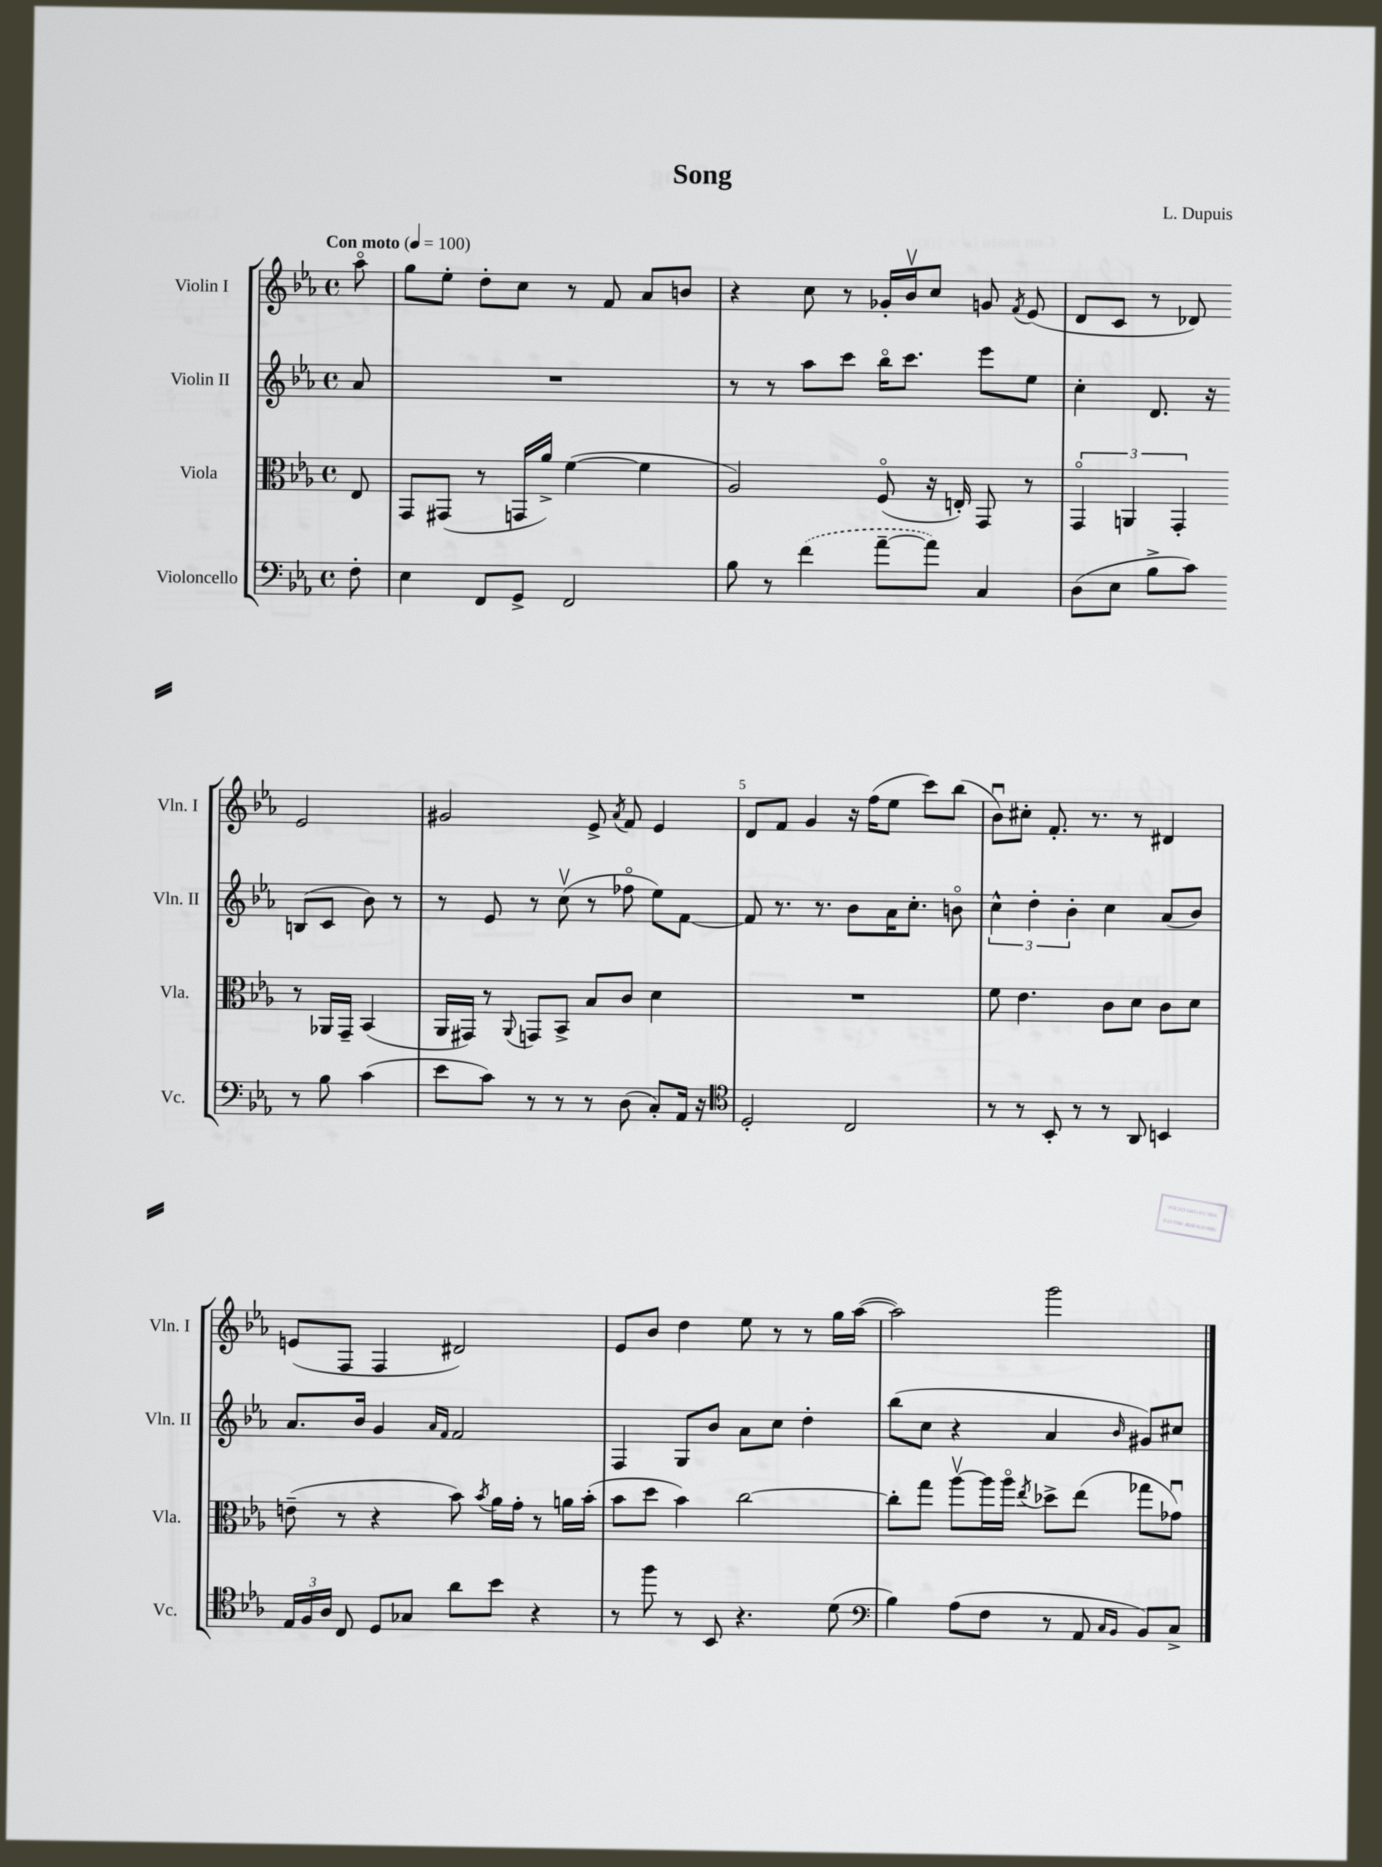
\header { title = "Song" composer = "L. Dupuis" }
<<
\new StaffGroup <<
\new Staff = "s0" \with { instrumentName = "Violin I" shortInstrumentName = "Vln. I" } {
    \clef treble \key ees \major \defaultTimeSignature \time 4/4 \partial 8 \tempo "Con moto" 4 = 100
    \autoBeamOff aes''8\flageolet |
    g''8[ ees''8]-. d''8[-. c''8] r8 f'8 aes'8[ b'8] |
    r4 c''8 r8 ges'16[-. bes'16\upbow c''8] g'8 \acciaccatura { f'8 } ees'8( |
    d'8[ c'8] r8 des'8) ees'2 |
    gis'2 ees'8-> \acciaccatura { aes'8 } f'8 ees'4 |
    d'8[ f'8] g'4 r16 f''16[( ees''8] c'''8[) bes''8]( |
    bes'8[\downbow) cis''8]-. f'8.-. r8. r8 dis'4 |
    e'8[( f8] f4 dis'2) |
    ees'8[ bes'8] d''4 ees''8 r8 r8 g''16[ aes''16]~( |
    aes''2) g'''2 \bar "|." |
}
\new Staff = "s1" \with { instrumentName = "Violin II" shortInstrumentName = "Vln. II" } {
    \clef treble \key ees \major \defaultTimeSignature \time 4/4 \partial 8
    \autoBeamOff aes'8 |
    R1 |
    r8 r8 aes''8[ c'''8] bes''16[\flageolet c'''8.] ees'''8[ ees''8] |
    c''4-. d'8. r16 b8[( c'8] bes'8) r8 |
    r8 ees'8 r8 c''8\upbow( r8 fes''8\flageolet ees''8[) f'8]~ |
    f'8 r8. r8. bes'8[ aes'16 c''8.]-. b'8\flageolet |
    \tuplet 3/2 { c''4-^ d''4-. bes'4-. } c''4 aes'8[( bes'8]) |
    aes'8.[ bes'16] g'4 \grace { aes'16[ f'16] } f'2 |
    f4 g8[ bes'8] aes'8[ c''8] d''4-. |
    bes''8[( c''8] r4 aes'4 \grace { bes'16 } gis'8[) cis''8] \bar "|." |
}
\new Staff = "s2" \with { instrumentName = "Viola" shortInstrumentName = "Vla." } {
    \clef alto \key ees \major \defaultTimeSignature \time 4/4 \partial 8
    \autoBeamOff ees8 |
    g,8[ gis,8]( r8 g,16[ aes'16]->) f'4~( f'4 |
    aes2) f8\flageolet( r16 e16-.) g,8 r8 |
    \tuplet 3/2 { g,4\flageolet a,4 g,4-. } r8 aes,16[ g,16]-- bes,4( |
    aes,16[ gis,16]) r8 \appoggiatura { aes,8 } g,8[ bes,8]-> bes8[ c'8] d'4 |
    R1 |
    f'8 ees'4. c'8[ d'8] c'8[ d'8] |
    e'8--( r8 r4 bes'8) \acciaccatura { bes'8 } aes'16[ g'16]-. r8 a'16[ bes'16]-.( |
    bes'8[ d''8] bes'4) c''2~ |
    c''8[-. g''8] aes''8[~\upbow aes''16 aes''16]\flageolet \acciaccatura { ees''8 } des''8[-> ees''8]( ges''8[ ges'8]\downbow) \bar "|." |
}
\new Staff = "s3" \with { instrumentName = "Violoncello" shortInstrumentName = "Vc." } {
    \clef bass \key ees \major \defaultTimeSignature \time 4/4 \partial 8
    \autoBeamOff f8-. |
    ees4 f,8[ g,8]-> f,2 |
    bes8 r8 \once \slurDashed f'4( aes'8[~-- aes'8]) c4 |
    d8[( ees8] bes8[-> c'8]) r8 bes8 c'4( |
    ees'8[ c'8]) r8 r8 r8 d8( c8[-.) aes,16] r16 |
    \clef tenor d2-. c2 |
    r8 r8 bes,8-. r8 r8 aes,8 b,4 |
    \tuplet 3/2 { ees16[ f16 aes16] } c8 d8[ ges8] aes'8[ bes'8] r4 |
    r8 f''8 r8 bes,8 r4. d'8( |
    \clef bass bes4) aes8[( f8] r8 aes,8 \grace { c16[ bes,16] } bes,8[) c8]-> \bar "|." |
}
>>
>>
\layout { \context { \Score \override BarNumber.break-visibility = ##(#f #t #t) barNumberVisibility = #(every-nth-bar-number-visible 5) } }
